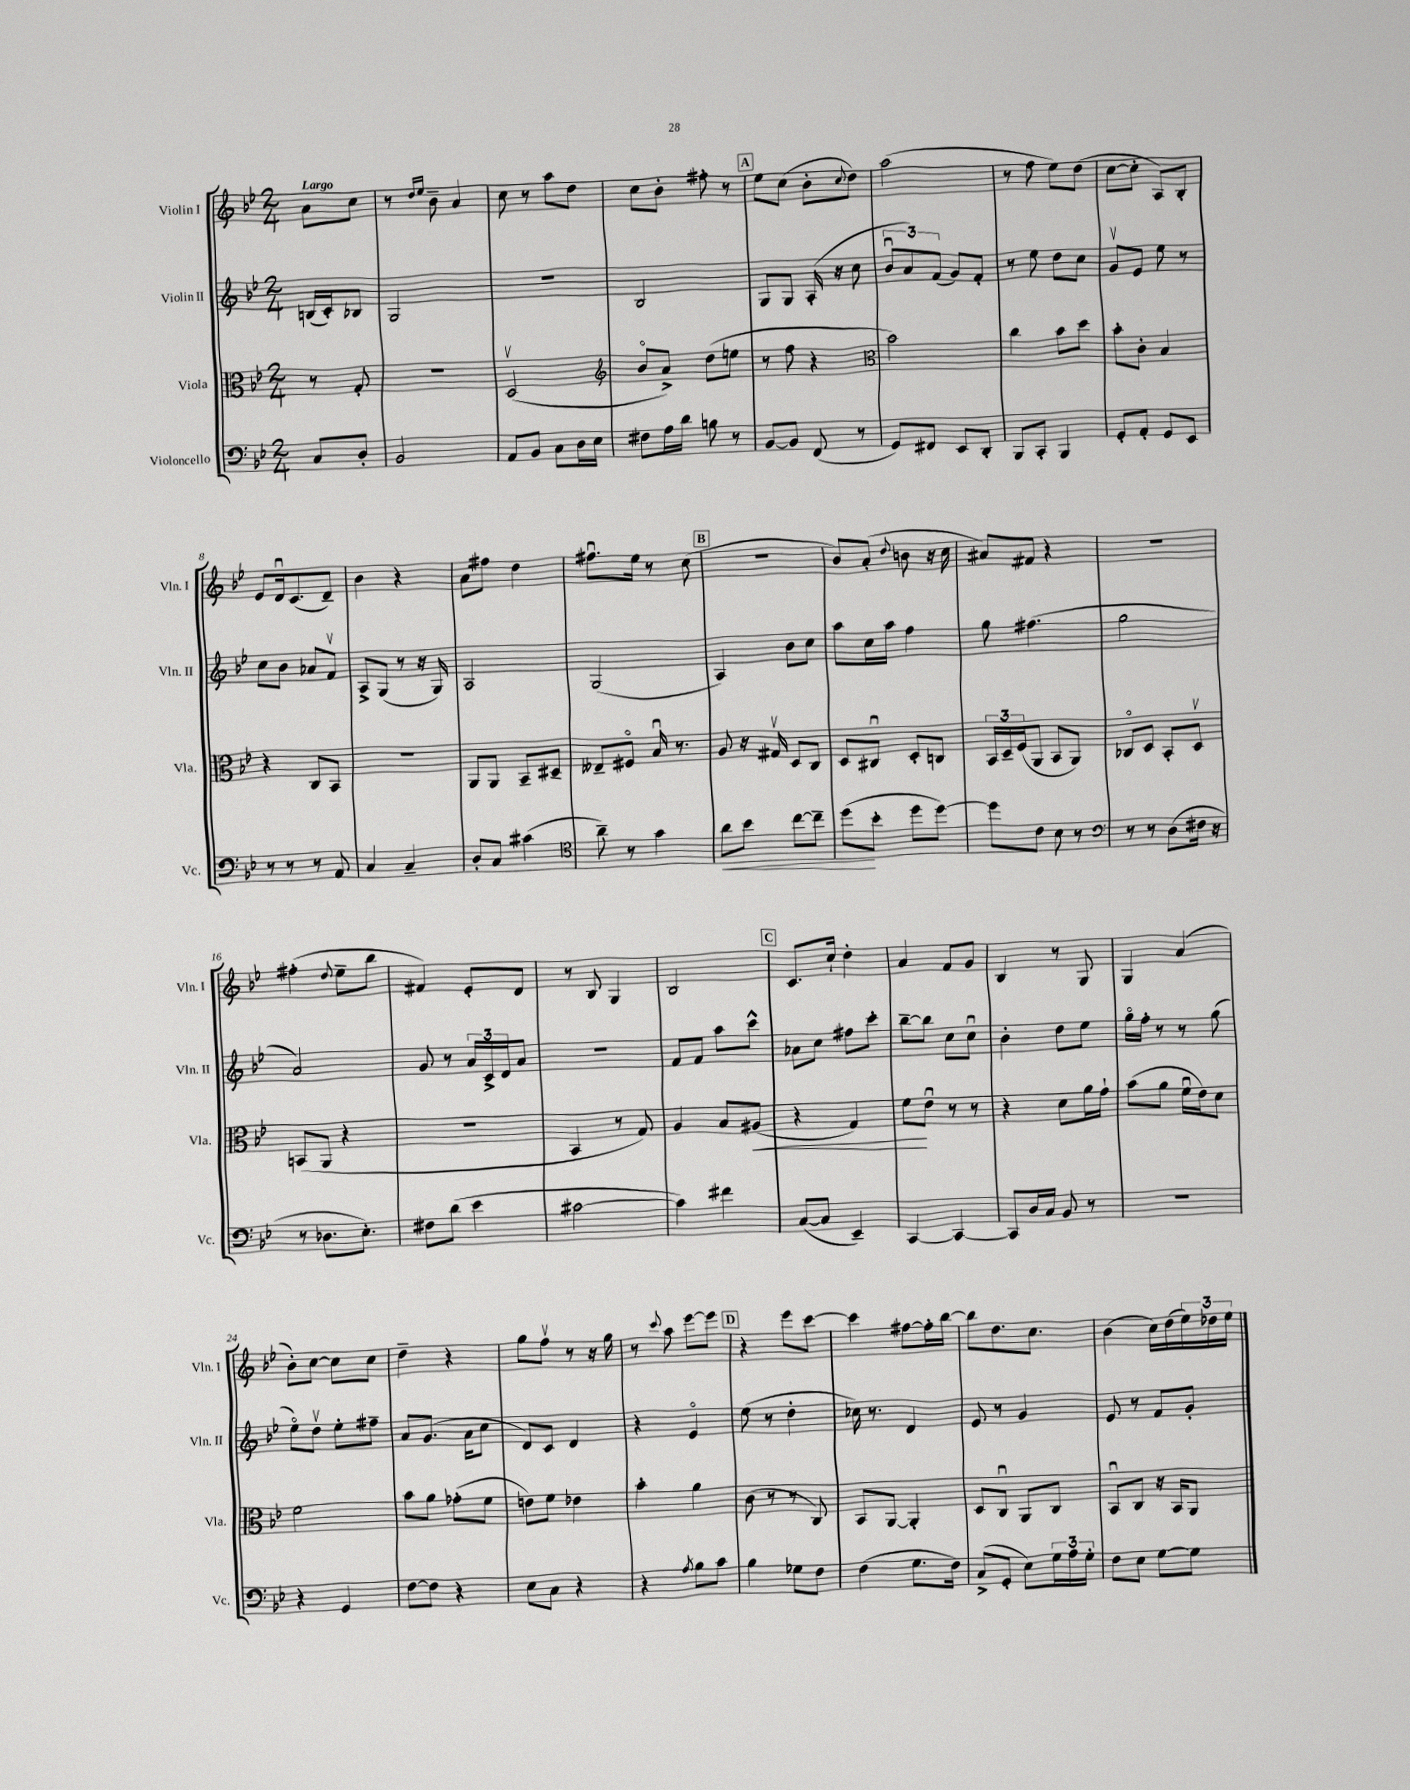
<<
\new StaffGroup <<
\new Staff = "s0" \with { instrumentName = "Violin I" shortInstrumentName = "Vln. I" } {
    \clef treble \key bes \major \numericTimeSignature \time 2/4 \partial 4 \tempo "Largo"
    a'8 c''8 |
    r8 \grace { d''16 ees''16 } bes'8-- a'4 |
    c''8 r8 a''8 d''8 |
    c''8 bes'8-. fis''8-. r8 |
    \mark \markup { \box "A" } ees''8 c''8( bes'8-. \appoggiatura { c''8 } d''8) |
    a''2( |
    r8 f''8 ees''8) d''8( |
    c''8~ c''8-. a8) bes8-. |
    ees'8 d'16\downbow c'8.( d'8--) |
    bes'4 r4 |
    a'8 fis''8 d''4 |
    fis''8.\downbow ees''16 r8 c''8( |
    \mark \markup { \box "B" } R2 |
    bes'8) a'8-.( \appoggiatura { d''8 } b'8 r16 c''16 |
    ais'8) fis'8 r4 |
    r2 |
    fis''4-.( \appoggiatura { d''8 } ees''8-- bes''8 |
    fis'4) ees'8-. d'8 |
    r8 bes8 g4 |
    bes2 |
    \mark \markup { \box "C" } c'8. c''16-! d''4-. |
    a'4 f'8 g'8 |
    bes4 r8 g8 |
    g4 a'4( |
    bes'8-.) c''8~ c''8 c''8 |
    d''4-- r4 |
    g''8 f''8\upbow r8 r16 g''16 |
    r8 \appoggiatura { c'''8 } a''8 ees'''8~ ees'''8 |
    \mark \markup { \box "D" } r4 ees'''8 c'''8~ |
    c'''4 fis''8~ fis''16-. bes''16~ |
    bes''8 d''8. c''8. |
    bes'4( c''16) d''16( \tuplet 3/2 { ees''16) des''16 ees''16 } \bar "|." |
}
\new Staff = "s1" \with { instrumentName = "Violin II" shortInstrumentName = "Vln. II" } {
    \clef treble \key bes \major \numericTimeSignature \time 2/4 \partial 4
    b16( c'16-.) bes8 |
    g2 |
    R2 |
    bes2 |
    \mark \markup { \box "A" } g8 g8 a16-.( r16 c''8 |
    \tuplet 3/2 { bes'8\downbow a'8) f'8( } g'8) f'8-. |
    r8 ees''8 d''8 c''8 |
    g'8\upbow ees'8 ees''8 r8 |
    c''8 bes'8 aes'8 f'8\upbow |
    a8-> g8( r8 r16 g16) |
    a2 |
    g2( |
    \mark \markup { \box "B" } a4) bes'8 c''8 |
    a''8 c''16 a''16 f''4 |
    g''8 fis''4.( |
    g''2 |
    a'2) |
    g'8 r8 \tuplet 3/2 { a'16 c'16-> d'16 } a'8 |
    R2 |
    f'8 f'8 a''8 c'''8-^ |
    \mark \markup { \box "C" } aes'8 c''8 fis''8 c'''8-. |
    bes''8~-- bes''8 c''8 c''8\downbow |
    bes'4-. d''8 ees''8 |
    g''16\flageolet f''16-. r8 r8 g''8( |
    ees''8\flageolet) d''8\upbow ees''8-. fis''8-- |
    a'8 g'8.( a'16 c''8 |
    d'8) c'8 d'4 |
    r4 ees'4\flageolet |
    \mark \markup { \box "D" } ees''8( r8 d''4-. |
    ces''16) r8. d'4 |
    ees'8 r8 g'4 |
    ees'8 r8 f'8 g'8-. \bar "|." |
}
\new Staff = "s2" \with { instrumentName = "Viola" shortInstrumentName = "Vla." } {
    \clef alto \key bes \major \numericTimeSignature \time 2/4 \partial 4
    r8 g8-. |
    R2 |
    d2\upbow( |
    \clef treble bes'8\flageolet a'8->) d''8( e''8 |
    \mark \markup { \box "A" } r8 f''8 r4 |
    \clef alto bes'2) |
    c''4 bes'8 d''8 |
    bes'8-. c'8-. bes4 |
    r4 c8 bes,8 |
    R2 |
    a,8 a,8 bes,8-- dis8-- |
    eeses8-- fis8\flageolet bes16\downbow r8. |
    \mark \markup { \box "B" } a8 r16 gis16\upbow d8 c8 |
    d8 cis8\downbow d8-. c8 |
    \tuplet 3/2 { bes,16 d16-- f16( } a,8 bes,8 a,8) |
    ces8\flageolet d8 bes,8-. d8\upbow |
    b,8( a,8 r4 |
    R2 |
    bes,4 r8 g8) |
    a4 bes8 ais8\<( |
    \mark \markup { \box "C" } r4 g4) |
    f'8\! ees'8\downbow r8 r8 |
    r4 d'8 a'16 g'16-! |
    bes'8( a'8 f'16\downbow ees'16) d'8 |
    f'2 |
    bes'8 a'8 ges'8-.( f'8 |
    e'8) f'8 ees'4 |
    bes'4-. a'4 |
    \mark \markup { \box "D" } c'8( r8 r8 c8) |
    bes,8 a,8~ a,4-. |
    d8 c8\downbow a,8 c8 |
    bes,8\downbow c8 r16 bes,16 a,8 \bar "|." |
}
\new Staff = "s3" \with { instrumentName = "Violoncello" shortInstrumentName = "Vc." } {
    \clef bass \key bes \major \numericTimeSignature \time 2/4 \partial 4
    c8 d8-. |
    bes,2 |
    a,8 bes,8 c8 d16 ees16 |
    fis8 a16 d'16 b8 r8 |
    \mark \markup { \box "A" } bes,8~ bes,8 f,8( r8 |
    g,8) fis,8 ees,8 d,8-. |
    bes,,8 c,8-. bes,,4 |
    g,8-. a,8-. g,8 ees,8 |
    r8 r8 r8 a,8 |
    c4 c4-- |
    d8-. c8 cis'4( |
    \clef tenor a'8--) r8 g'4 |
    \mark \markup { \box "B" } a'8\< bes'8 c''8~ c''8-- |
    d''8\!( bes'8-. d''8 d''8~) |
    d''8 c'8 bes8 r8 |
    \clef bass r8 r8 d8( fis16 r16 |
    r8 des8. ees8.-.) |
    fis8 d'8( ees'4 |
    cis'2~ |
    cis'4) fis'4 |
    \mark \markup { \box "C" } c8~( c8 ees,4--) |
    c,4~ c,4~ |
    c,8 d16 c16 bes,8 r8 |
    R2 |
    r4 g,4 |
    f8~ f8 r4 |
    ees8 c8 r4 |
    r4 \acciaccatura { a8 } bes8 c'8 |
    \mark \markup { \box "D" } bes4 ges8 f8 |
    f4( g8. f16) |
    c8->( g,8-. ees8) \tuplet 3/2 { g16 a16 g16-. } |
    f8 ees8 g8~ g8 \bar "|." |
}
>>
>>
